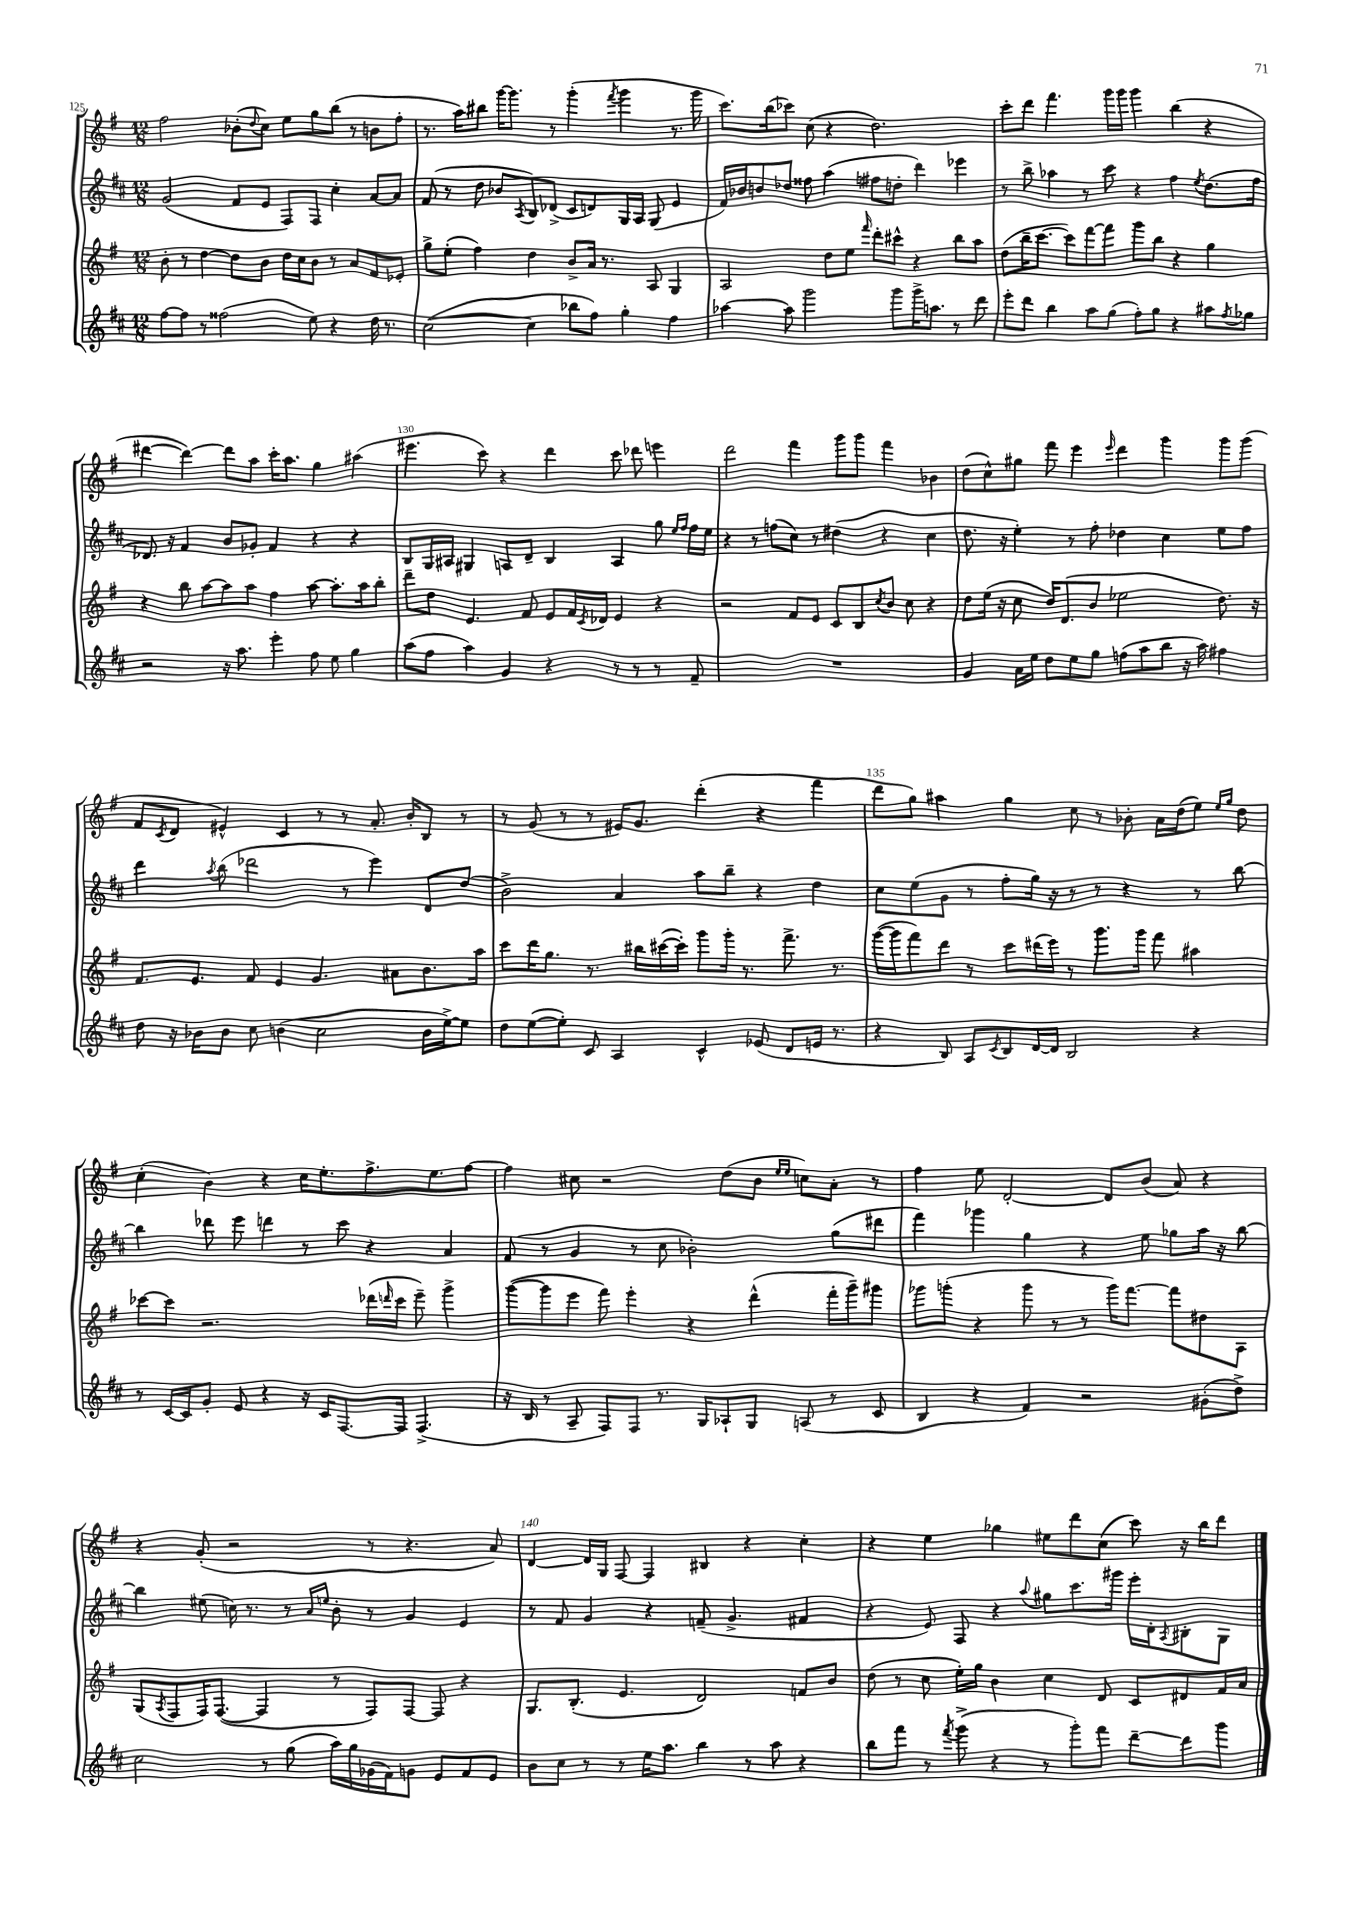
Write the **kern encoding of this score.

**kern	**kern	**kern	**kern
*part4	*part3	*part2	*part1
*staff4	*staff3	*staff2	*staff1
*clefG2	*clefG2	*clefG2	*clefG2
*k[f#c#]	*k[f#]	*k[f#c#]	*k[f#]
*M12/8	*M12/8	*M12/8	*M12/8
=125	=125	=125	=125
[8ff#\L	8b'\	(2g/	2ff#\
8ff#\J]	8r	.	.
8r	[4dd\	.	.
(2ff##X\	.	.	.
.	8dd\L]	8f#/L	(8b-X'\L
.	.	.	8qqdd/
.	8b\J	8e/J	8cc\J)
.	16dd\LL	8F#/L)	8ee\L
.	16cc\J	.	.
8ee\)	8b\J	8F#/J	8gg\
4r	8r	4cc#'\	(8bb\J
.	8a/L	.	8r
16dd\	8f#/	[8a/L	8bn\L
8.r	.	.	.
.	8e-X'/J	8a/J]	8ff#'\J
=126	=126	=126	=126
([2cc#\	8gg^\L	(8f#/	8.r
.	(8ee'\J	8r	.
.	.	.	16aa\KL)
.	4ff#\)	8dd\	8bb#X\J
.	.	8b-X/L	[16ggg\KL
.	.	.	8.ggg\J]
.	.	8qA/	.
4cc#\]	4dd\	8B/)	.
.	.	(8d-X^/J	8r
8bb-X\L	8b^/L	8c#/L	(4ggg'\
8ff#\J)	16a/Jk	8dn/)	.
.	8.r	.	.
.	.	.	8qfff#/
4gg'\	.	16G/L	4ggg\
.	.	16A/JJ	.
.	8A/	(8G/	.
4ff#\	4G/	4e/	8.r
.	.	.	16ggg\
=127	=127	=127	=127
[4aa-X\	2A/	16f#/LL)	8.ccc\L)
.	.	16b-X/J	.
.	.	8bn/	.
.	.	.	(16bb\k
8aa-\]	.	8dd-X/J	8ccc-X\J)
2ggg\	.	8ff##X\	(8cc\
.	8dd\L	(4aa\	4r
.	8ee\J	.	.
.	16qqfff#/	.	.
.	8ddd'\L	8ff#X\L	2.dd\)
8ggg\L	8ccc#X^^\J	8ddn'\J	.
16ggg^\K	4r	4ddd\)	.
8.aan\J	.	.	.
8r	8bb\L	4eee-X\	.
8ddd\	8aa\J	.	.
=128	=128	=128	=128
8eee'\L	(8dd\L	8r	8ccc'\L
8ddd\J	16bb~\K	8bb^\	8ddd\J
.	[8.ccc\J	.	.
4bb\	.	4aa-X\	4.fff#\
.	8ccc\L])	.	.
8aa\L	[8fff#\	8r	.
(8gg\J	8fff#\J]	8ccc#\	16ggg\LL
.	.	.	16ggg\JJ
8ff#'\L)	8ggg\L	4r	4ggg\
8gg\J	8bb\J	.	.
4r	4r	4ff#\	(4bb\
.	.	8qee/	.
8aa#X\L	4gg\	(8.dd\L	4r
8qff#/	.	.	.
8gg-X\J	.	.	.
.	.	16ff#\Jk	.
!!LO:LB:g=z
=129	=129	=129	=129
2r	4r	8.d-X/)	[4ddd#X\
.	.	16r	.
.	8bb\	4f#/	4ddd#\_)
.	[8aa\L	.	.
16r	8aa\]	8b/L	8ddd#\L]
8.aa\	.	.	.
.	8aa\J	8g-X'/J	8aa\J
4eee'\	4ff#\	4f#/	16ccc'\KL
.	.	.	8.aa\J
8ff#\	[8aa\	4r	4gg\
8ee\	8.aa'\L]	.	.
4gg\	.	4r	(4aa#X\
.	16aa\k	.	.
.	8bb'\J	.	.
=130	=130	=130	=130
(8aa\L	8ddd~\L	8B/L	4.eee#X\
8ff#\J	8dd\J	16G/L	.
.	.	16A#X/JJ	.
4aa\)	4.e/	4G#X/	.
.	.	.	8ccc\)
4g/	.	8An/L	4r
.	8f#/	8d~/J	.
4r	8e/L	4B/	4ddd\
.	16f#/L	.	.
.	8qc/	.	.
.	16d-X/JJ	.	.
8r	4e/	4A/	8ccc\
8r	.	.	8ddd-X\
8r	4r	8gg\	4eeen\
.	.	16qqee/LL	.
.	.	16qqff#/JJ	.
8f#~/	.	16ff#\LL	.
.	.	16ee\JJ	.
=131	=131	=131	=131
1.r	2r	4r	2ddd\
.	.	8r	.
.	.	(8ffn\L	.
.	8f#/L	8cc#\J)	4fff#\
.	8e/J	8r	.
.	8c/L	(4dd#X\	8ggg\L
.	8B/	.	8ggg\J
.	8qcc/	.	.
.	8b/J	4r	4fff#\
.	8cc\	.	.
.	4r	4cc#\	4b-X\
=132	=132	=132	=132
4g/	8dd\L	8.dd\	(8dd\L
.	(16ee\Jk	.	8cc^^\)
.	16r	16r	.
16a\LL	8cc\	4ee'\)	8gg#X\J
16ee\JJ	.	.	.
8dd\L	16dd/KL)	.	8fff#\
.	(8.d/	.	.
8ee\	.	8r	4eee\
8gg\J	8b/J	8ff#'\	.
.	.	.	16qqeee/
(8ffn\L	2ee-X\	4dd-X\	4ddd\
8aa\	.	.	.
8bb\J	.	4cc#\	4ggg\
16r	.	.	.
16aa\)	.	.	.
4ff#X\	8.dd\)	8ee\L	8ggg\L
.	.	8ff#\J	(8ggg\J
.	16r	.	.
!!LO:LB:g=z
=133	=133	=133	=133
8dd\	8.f#/L	4ddd\	8f#/L
.	.	.	8qc/
16r	.	.	8d/J
16b-X\KL	8.e/J	.	.
.	.	8qaa/	.
8b-\J	.	(8bb\	4e#X^^/)
8cc#\	8f#/	2ddd-X\	.
(4bn\	4e/	.	4c/
2cc#\	4.g/	.	8r
.	.	8r	8r
.	.	4eee\)	8.a'/
.	8a#X\L	.	.
.	.	.	16b'/KL
16b\LL	8.b\	8d/L	8B/J
[16ee^\J)	.	.	.
8ee\J]	.	(8dd/J	8r
.	16aa\Jk	.	.
=134	=134	=134	=134
8dd\L	8ccc\L	2b^\)	8r
([8ee\	16ddd\K	.	(8g/
.	8.gg\J	.	.
8ee'\J])	.	.	8r
8c#/	8.r	.	8r
4A/	.	4a/	16e#X/KL)
.	16bb#X\LL	.	8.g/J
.	([16ccc#X\	.	.
.	16ccc#'\JJ])	.	.
4c#^^/	8ggg\L	8aa\L	(4ddd'\
.	16ggg'\Jk	8bb~\J	.
.	8.r	.	.
(8e-X/	.	4r	4r
8d/L	8.fff#^\	.	.
16en/Jk	.	4dd\	4fff#\
8.r	8.r	.	.
=135	=135	=135	=135
4r	([16ggg\LL	8cc#\L	8ddd\L
.	16ggg\J]	.	.
.	8fff#\)	(8ee\	8gg\J)
8B/)	8ddd\J	8g\J	4aa#X\
8A/L	8r	8r	.
8qc#/	.	.	.
8B/	8ccc\L	8ff#'\L	4gg\
[16d/L	(16ddd#X\L	16gg\Jk)	.
16d/JJ]	16eee\JJ)	16r	.
2B/	8r	8r	8cc\
.	8.ggg\L	8r	8r
.	.	4r	8b-X'\
.	16ggg\Jk	.	.
.	8fff#\	.	16a\LL
.	.	.	(16dd\J
4r	4aa#X\	8r	8ee\J)
.	.	.	16qqee/LL
.	.	.	16qqgg/JJ
.	.	[8bb\	8dd\
!!LO:LB:g=z
=136	=136	=136	=136
8r	[8ccc-X\L	4bb\]	(4cc'\
[16c#/LL	8ccc-\J]	.	.
16c#/J]	.	.	.
8g'/J	2.r	8ddd-X\	4b\)
8e/	.	8eee\	.
4r	.	4dddn\	4r
16r	.	8r	16cc\KL
16c#/KL	.	.	8.ee'\
[8.F#/	.	8ccc#\	.
.	(16ddd-X\LL	4r	8.ff#^\
.	16qqdddn/	.	.
16F#/Jk]	16ccc-\JJ	.	.
(4.F#^/	8eee~\)	.	.
.	.	.	8.ee\
.	4ggg^\	4a/	.
.	.	.	[8ff#\J
=137	=137	=137	=137
16r	([8ggg\L	(8f#/	4ff#\]
16B/	.	.	.
8r	8ggg\]	8r	.
8A~/	8eee\J	4g/	8cc#X\
8F#/L)	8fff#\)	.	2r
8F#/J	4eee'\	8r	.
8.r	.	8cc#\	.
.	4r	2b-X'\)	.
16G/KL	.	.	.
8A-X`/	.	.	(8dd\L
8G/J	(4ddd^^\	.	8b\J
.	.	.	16qqee/LL
.	.	.	16qqee/JJ
(8An/	.	.	8ccn\L)
8r	16fff#'\LL	(8gg\L	8a'\J
.	16ggg~\J)	.	.
8c#/	8ggg#X\J	8ddd#X\J	8r
=138	=138	=138	=138
4B/	8ggg-X\L	4fff#\)	4ff#\
.	(8gggn'\J	.	.
4r	4r	4ggg-X\	8ee\
.	.	.	[2d'/
4f#/)	8ggg\	4gg\	.
.	8r	.	.
2r	8r	4r	.
.	16ggg\KL)	.	8d/L]
.	[8.fff#\J	.	.
.	.	8ee\	(8b/J
.	8fff#\L]	8gg-X\L	8a/)
(8g#X'\L	8dd#X\	16aa\Jk	4r
.	.	16r	.
8dd^\J)	8A\J	[8bb\	.
!!LO:LB:g=z
=139	=139	=139	=139
2cc#\	(8G/L	4bb\]	4r
.	8qA/	.	.
.	8F#/	.	.
.	16F#/K)	(8ee#X\	(8g'/
.	([8.F#/J	.	.
.	.	16ccn\)	2r
.	.	8.r	.
8r	4F#/]	.	.
(8gg\	.	8r	.
.	.	16qqa/LL	.
.	.	16qqeen/JJ	.
16aa\LL)	8r	8b'\	.
16gg\	.	.	.
(16g-X\	8F#/L)	8r	8r
16f#\J)	.	.	.
8gn\J	[8F#/J	4g/	4.r
8e/L	8F#/]	.	.
8f#/	4r	4e/	.
8e/J	.	.	8a/)
=140	=140	=140	=140
8b\L	8.G/L	8r	[4d/
8cc#\J	.	8f#/	.
.	(8.B'/J	.	.
8r	.	4g/	16d/LL]
.	.	.	16G/JJ
8r	4.e/	.	[8F#/
16ee\KL	.	4r	4F#/]
8.aa\J	.	.	.
4bb\	2d/)	(8fn~/	4B#X/
.	.	4.g^/	.
8r	.	.	4r
8aa\	.	.	.
4r	8fn/L	4f#X/	4cc'\
.	8b/J	.	.
=141	=141	=141	=141
8bb\L	(8dd\	4r	4r
8fff#\J	8r	.	.
8r	8cc\	8e/)	4ee\
8qfff#/	.	.	.
(8ggg^\	16ee'\LL)	8F#/	.
.	16gg\JJ	.	.
4r	4b\	4r	4gg-X\
.	.	8qqaa/	.
8r	4cc\	8gg#X\L	8ee#X\L
8ggg'\L)	.	8.ccc#\	8ddd\
8fff#\J	8d/	.	(8cc\J
.	.	16ggg#X\Jk	.
[8ddd~\L	8c/L	16eee'\LL	8ccc\)
.	.	16d'\J	.
.	.	8qA/	.
8ddd\]	8d#X/	8B#X'\	16r
.	.	.	16bb\KL
8ggg\J	16f#/L	8G\J	8ddd\J
.	16a/JJ	.	.
==	==	==	==
*-	*-	*-	*-
